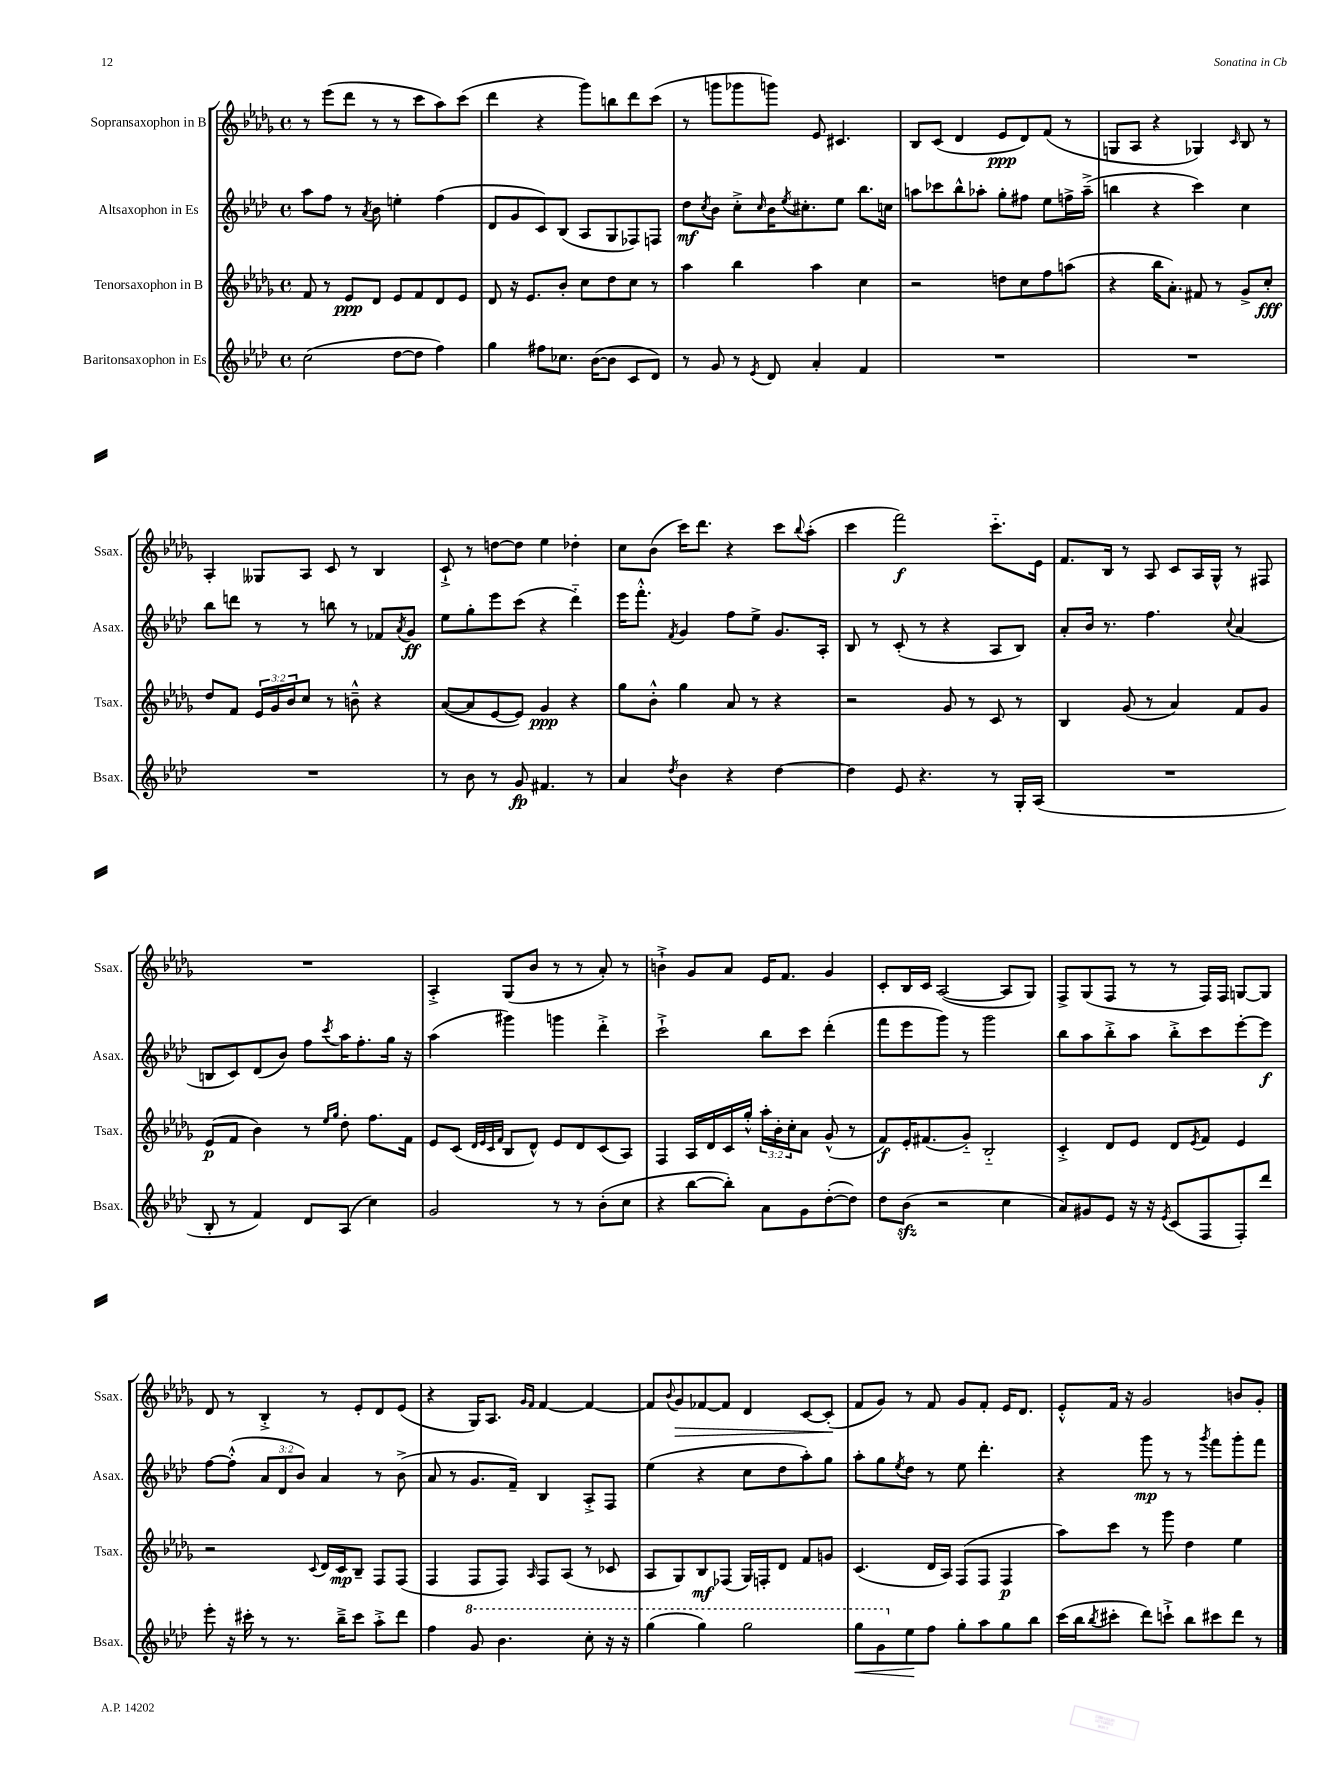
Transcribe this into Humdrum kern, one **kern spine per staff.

**kern	**kern	**kern	**kern
*staff4	*staff3	*staff2	*staff1
*clefG2	*clefG2	*clefG2	*clefG2
*k[b-e-a-d-]	*k[b-e-a-d-g-]	*k[b-e-a-d-]	*k[b-e-a-d-g-]
*M4/4	*M4/4	*M4/4	*M4/4
*met(c)	*met(c)	*met(c)	*met(c)
(2cc	8f	8aa-	8r
.	8r	8ff	(8eee-
.	8e-	8r	8ddd-
.	.	8qa-	.
.	8d-	8b-	8r
[8dd-	8e-	4ee'	8r
8dd-]	8f	.	8ccc
4ff)	8d-	(4ff	8aa-)
.	8e-	.	(8ccc
=	=	=	=
4gg	8d-	8d-	4ddd-
.	16r	8g	.
.	8.e-	.	.
8ff#	.	8c)	4r
8.cc-	8b-'	(8B-	.
.	8cc	8A-	8ggg-)
([16b-	.	.	.
8b-]	8dd-	8G	8bb
8c	8cc	8F-)	8ddd-
8d-)	8r	8F	(8ccc
=	=	=	=
8r	4aa-	8dd-	8r
.	.	8qcc	.
8g	.	8b-	8ggg
8r	4bb-	8cc'^	8ggg-
8qe-	.	16qqcc	.
8d-	.	16b-	8ggg)
.	.	8qee-	.
.	.	8.cc#'	.
4a-'	4aa-	.	8e-
.	.	8ee-	4.c#
4f	4cc	8.bb-	.
.	.	16cc	.
=	=	=	=
1r	2r	8aa	8B-
.	.	8ccc-	(8c
.	.	8bb-^^	4d-
.	.	8aa-'	.
.	8dd	8gg'	8e-
.	8cc	8ff#	8d-)
.	8ff	8ee-	(8f
.	(8aa	16ff^	8r
.	.	(16aa-~^	.
=	=	=	=
1r	4r	4bb	8G
.	.	.	8A-
.	16bb-	4r	4r
.	8.a-')	.	.
.	8f#	4ccc)	4G-)
.	8r	.	.
.	.	.	16qqc
.	8g-^	4cc	8B-
.	8cc'	.	8r
=	=	=	=
1r	8dd-	8bb-	4A-'
.	8f	8ddd	.
.	24e-	8r	8G--
.	24g-	.	.
.	24b-	.	.
.	8cc	8r	8A-
.	8r	8bb	8c
.	8b~^^	8r	8r
.	4r	8f-	4B-
.	.	8qa-	.
.	.	8g	.
=	=	=	=
8r	([8a-	8ee-	8c`^
8b-	8a-]	8gg'	8r
8r	[8e-	8eee-	[8dd
8g	8e-])	(8ccc	8dd]
4.f#	4g-	4r	4ee-
.	4r	4ddd-'~)	4dd-'
8r	.	.	.
=	=	=	=
4a-	8gg-	16eee-	8cc
.	.	8.fff'^^	.
.	8b-'^^	.	(8b-
8qdd-	.	8qf	.
4b-	4gg-	4g	16ccc)
.	.	.	8.ddd-
4r	8a-	8ff	4r
.	8r	8ee-^	.
[4dd-	4r	8.g	8ccc
.	.	.	8qqbb-
.	.	.	(8aa-'
.	.	16A-'	.
=	=	=	=
4dd-]	2r	8B-	4ccc
.	.	8r	.
8e-	.	(8c'	2fff)
4.r	.	8r	.
.	8g-	4r	.
.	8r	.	.
8r	8c	8A-	8.ccc'~
16G'	8r	8B-)	.
(16A-	.	.	16e-
=	=	=	=
1r	4B-	8a-'	8.f
.	.	16b-	.
.	.	8.r	16B-
.	(8g-	.	8r
.	8r	4.ff	8A-
.	4a-)	.	8c
.	.	.	16A-
.	.	.	16G-^^
.	.	8qqcc	.
.	8f	(4a-	8r
.	8g-	.	8F#
=	=	=	=
8B-'	(8e-	8B	1r
8r	8f	8c)	.
4f)	4b-)	(8d-	.
.	.	8b-)	.
8d-	8r	8ff	.
.	16qqee-	.	.
.	16qqgg-	8qccc	.
(8A-	8dd-'	16aa-	.
.	.	8.ff'	.
4cc)	8.ff	.	.
.	.	16gg	.
.	16f	16r	.
=	=	=	=
2g	8e-	(4aa-	4A-'^
.	(8c	.	.
.	32qqd-	.	.
.	32qqe-	.	.
.	32qqc	.	.
.	32qqf	.	.
.	8B-	4ggg#)	(8G-
.	8d-^^)	.	8b-
8r	8e-	4ggg	8r
8r	8d-	.	8r
(8b-'	(8c	4ddd-'^	8a-')
8cc	8A-)	.	8r
=	=	=	=
4r	4F	2ccc`^	4b`^
[8bb-	16A-	.	8g-
.	16d-	.	.
8bb-'])	16c	.	8a-
.	16gg-'^^	.	.
8a-	24aa-'	8bb-	16e-
.	24b-'	.	.
.	.	.	8.f
.	24cc'	.	.
8g	8a-	8ccc	.
([8dd-'	(8g-^^	(4ddd-'	4g-
8dd-])	8r	.	.
=	=	=	=
8dd-	8f)	8fff	8c'
(8b-	16e-'	8eee-	16B-
.	(8.f#	.	16c
2r	.	8ggg)	([2A-
.	8g-'~)	8r	.
.	2B-'~	2ggg	.
4cc	.	.	8A-]
.	.	.	8G-)
=	=	=	=
8a-)	4c'^	8bb-	8F^
8g#	.	8aa-	(8G-
8e-	8d-	8bb-'^	8F
16r	8e-	8aa-	8r
16r	.	.	.
8qe-	.	.	.
(8c	8d-	8bb-'^	8r
.	8qe-	.	.
8F	8f	8ccc	16F)
.	.	.	16F
8F')	4e-	[8eee-'	[8G
8ddd-	.	8eee-]	8G]
=	=	=	=
8eee-'	2r	[8ff	8d-
16r	.	(8ff'^^]	8r
16ccc#'	.	.	.
8r	.	12a-	4B-'^
.	.	12d-	.
8.r	.	.	.
.	.	12b-)	.
.	8qqc	.	.
.	16d-	4a-	8r
16bb-~^	16c	.	.
8ccc#	8B-~	.	8e-'
8aa-'^	8F	8r	8d-
8ddd-	(8F	(8b-^	(8e-
=	=	=	=
4ff	4F	8a-	4r
.	.	8r	.
8gg	8F	8.g	16G-)
.	.	.	8.A-
4.bb-	8F)	.	.
.	.	16f~)	.
.	.	.	16qqg-
.	16qqA-	.	16qqf
.	8F	4B-	[4f
.	(8A-	.	.
8ccc'	8r	8A-'^	4f_
16r	8c-	8F	.
16r	.	.	.
=	=	=	=
(4ggg	8A-	(4ee-	8f]
.	.	.	8qqb-
.	8G-)	.	8g-
4ggg)	8B-	4r	[8f-
.	(8F-	.	8f-]
2ggg	16G-)	8cc	4d-
.	16F'	.	.
.	8d-	8dd-	.
.	8f	8aa-')	[8c
.	8g	8gg	(8c']
=	=	=	=
8ggg	(4.c	8aa-'	8f
8gg	.	8gg	8g-)
.	.	8qee-	.
8ee-	.	8dd-	8r
8ff	16d-	8r	8f
.	16A-)	.	.
8gg'	(8F	8ee-	8g-
8aa-	8F	4.ddd-'	8f'
8gg	4F	.	16e-
.	.	.	8.d-
8bb-	.	.	.
=	=	=	=
(16ccc	8aa-)	4r	8e-'^^
16bb-	.	.	.
8qbb-	.	.	.
8ccc#'	8ccc	.	16f
.	.	.	16r
8ddd-)	8r	8ggg	2g-
8ccc`^	8ggg-	8r	.
8bb-	4dd-	8r	.
.	.	8qggg	.
8ccc#	.	8fff	.
8ddd-	4ee-	8ggg'	8b
8r	.	8fff	8g-'
==	==	==	==
*-	*-	*-	*-
